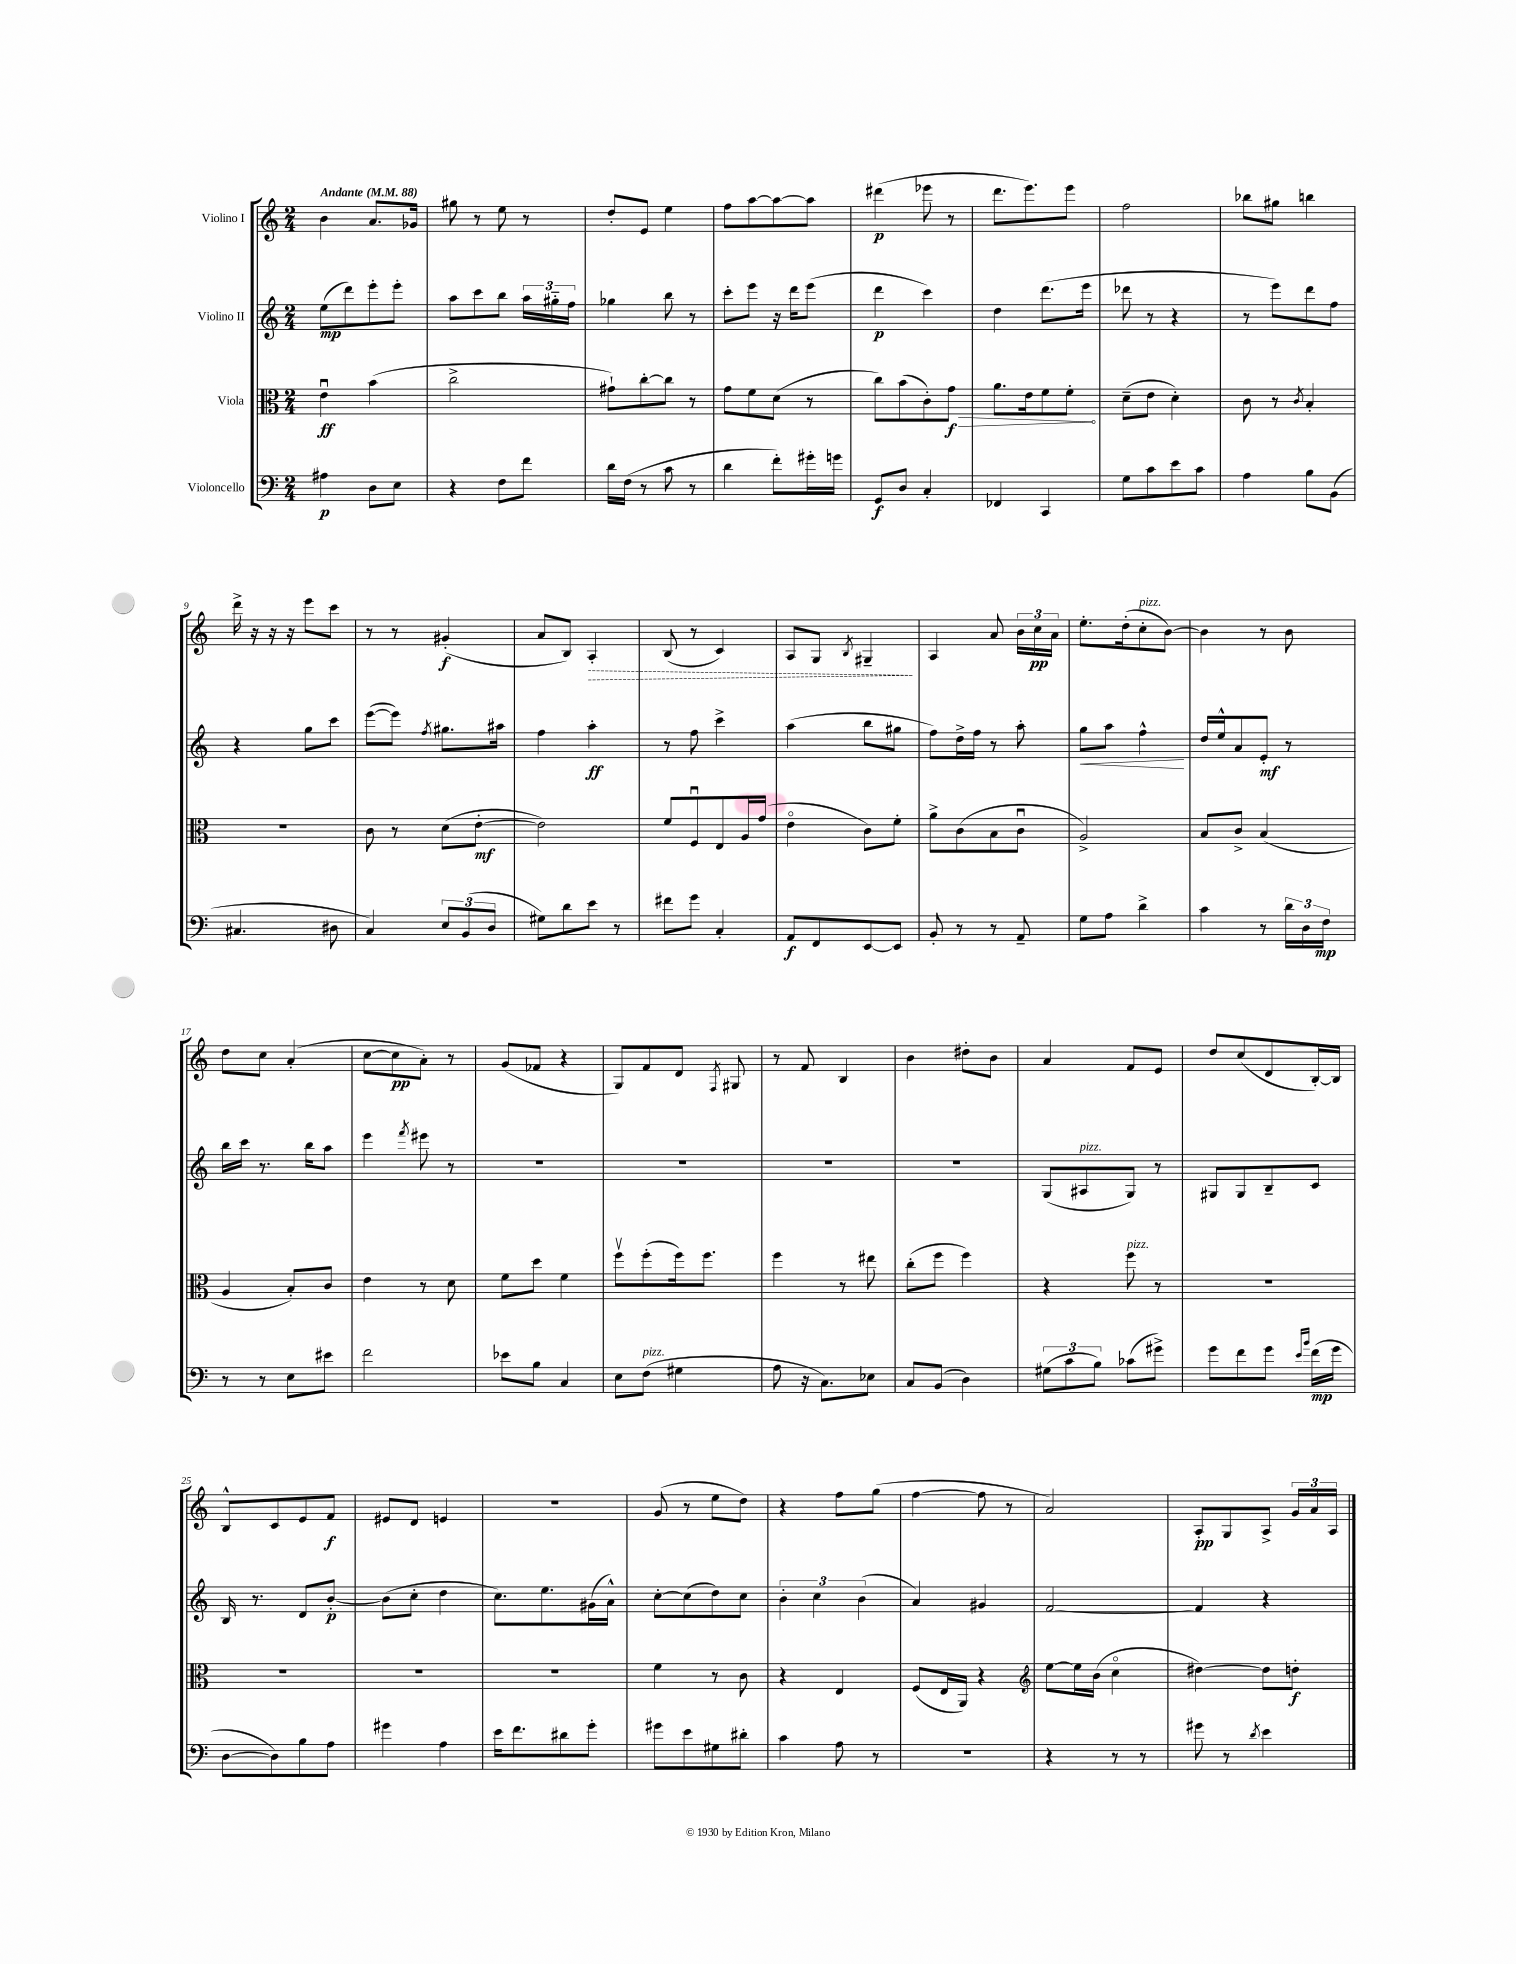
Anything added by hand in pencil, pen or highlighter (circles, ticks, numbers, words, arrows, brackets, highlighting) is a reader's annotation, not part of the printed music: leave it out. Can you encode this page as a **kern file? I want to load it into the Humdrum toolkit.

**kern	**kern	**kern	**kern
*staff4	*staff3	*staff2	*staff1
*clefF4	*clefC3	*clefG2	*clefG2
*k[]	*k[]	*k[]	*k[]
*M2/4	*M2/4	*M2/4	*M2/4
*MM88	*MM88	*MM88	*MM88
4A#	4eu	(8ee	4b
.	.	8ddd)	.
8D	(4b	8eee'	8.a
8E	.	8eee'	.
.	.	.	16g-
=	=	=	=
4r	2cc^	8aa	8gg#
.	.	8ccc	8r
8F	.	8bb	8ee
8f	.	24aa	8r
.	.	24gg#'~	.
.	.	24ff	.
=	=	=	=
16d	8g#`)	4gg-	8dd'
(16F	.	.	.
8r	[8cc'	.	8e
8c	8cc]	8bb	4ee
8r	8r	8r	.
=	=	=	=
4d	8g	8ccc'	8ff
.	8f	8eee	[8aa
8f')	(8d	16r	8aa_
.	.	16ddd	.
16g#'	8r	(8eee	8aa]
16g	.	.	.
=	=	=	=
8GG	8cc)	4ddd	(4ddd#
8D	(8b	.	.
4C'	8c')	4ccc)	8eee-
.	8g	.	8r
=	=	=	=
4FF-	8.a	4dd	8.ddd
.	16e	.	8.eee)
4CC	8f	(8.ddd	.
.	8f'	.	8eee
.	.	16eee	.
=	=	=	=
8G	(8d~	8ddd-	2ff
8c	8e	8r	.
8e	4d')	4r	.
8c	.	.	.
=	=	=	=
4A	8c	8r	8bb-
.	8r	8eee)	8gg#
.	8qc	.	.
8B	4B'	8ddd	4bb
(8BB	.	8ff	.
=	=	=	=
4.C#	2r	4r	16ddd^
.	.	.	16r
.	.	.	16r
.	.	.	16r
.	.	8gg	8eee
8D#	.	8ccc	8ccc
=	=	=	=
4C)	8c	([8eee	8r
.	8r	8eee])	8r
.	.	8qff	.
12E	(8d	8.gg#	(4g#'
(12BB	.	.	.
.	[8e'	.	.
12D	.	.	.
.	.	16aa#	.
=	=	=	=
8G#)	2e])	4ff	8a
8d	.	.	8B)
8e	.	4aa'	4A'
8r	.	.	.
=	=	=	=
8f#	8f	8r	(8B
8g	8Fu	8ff	8r
4C'	8E	4ccc^	4c)
.	16A	.	.
.	(16g	.	.
=	=	=	=
8AA	4eo	(4aa	8A
8FF	.	.	8G
.	.	.	8qB
[8EE	8c)	8bb	4G#~
8EE]	8f'	8gg#	.
=	=	=	=
8BB'	8a^	8ff)	4A
8r	(8c	16dd^	.
.	.	16ff	.
8r	8B	8r	8a
8AA~	8cu	8aa'	24b
.	.	.	24cc
.	.	.	24a
=	=	=	=
8G	2A^)	8gg	8.ee'
8A	.	8aa	.
.	.	.	(16dd'
4d^	.	4ff^^	8cc'
.	.	.	[8b)
=	=	=	=
4c	8B	16dd	4b]
.	.	16ee^^	.
.	8c^	8a	.
8r	(4B	8e'	8r
24d	.	8r	8b
24D	.	.	.
24F	.	.	.
=	=	=	=
8r	4A	16bb	8dd
.	.	16ccc	.
8r	.	8.r	8cc
8E	8B')	.	(4a'
.	.	16bb	.
8e#	8c	8aa	.
=	=	=	=
2f	4e	4eee	[8cc
.	.	.	8cc]
.	.	8qfff	.
.	8r	8eee#	8a')
.	8d	8r	8r
=	=	=	=
8e-	8f	2r	(8g
8B	8dd	.	8f-
4C	4f	.	4r
=	=	=	=
8E	8ffv	2r	8G)
(8F	(8ff'	.	8f
4G#	16ff)	.	8d
.	8.ff	.	.
.	.	.	8qF
.	.	.	8G#
=	=	=	=
8A	4ff	2r	8r
16r	.	.	8f
8.C)	.	.	.
.	8r	.	4B
8E-	8ee#	.	.
=	=	=	=
8C	(8cc'	2r	4b
(8BB	8ff	.	.
4D)	4ff)	.	8dd#'
.	.	.	8b
=	=	=	=
(12G#	4r	(8G	4a
12c	.	.	.
.	.	8A#	.
12B)	.	.	.
(8c-	8ff	8G)	8f
8g#^)	8r	8r	8e
=	=	=	=
8g	2r	8G#	8dd
8f	.	8G#	(8cc
8g	.	8B~	8d
16qqe	.	.	.
16qqb	.	.	.
(16f	.	8c	[16B')
16g	.	.	16B]
=	=	=	=
[8D	2r	16B	8B^^
.	.	8.r	.
8D])	.	.	8c
8B	.	8d	8e
8A	.	[8b'	8f
=	=	=	=
4g#	2r	(8b]	8e#
.	.	8cc'	8d
4A	.	4dd	4e
=	=	=	=
16e	2r	8.cc)	2r
8.f	.	.	.
.	.	8.ee	.
8d#	.	.	.
8g'	.	(16g#	.
.	.	16a^^)	.
=	=	=	=
8g#	4f	[8cc'	(8g
8e	.	(8cc]	8r
8G#	8r	8dd)	8ee
8d#'	8c	8cc	8dd)
=	=	=	=
4c	4r	6b'	4r
.	.	6cc	.
8A	4E	.	8ff
.	.	(6b	.
8r	.	.	(8gg
=	=	=	=
2r	(8F	4a)	[4ff
.	16E	.	.
.	16AA)	.	.
.	4r	4g#	8ff]
.	.	.	8r
=	=	=	=
*	*clefG2	*	*
4r	[8ee	[2f	2a)
.	16ee]	.	.
.	(16b	.	.
8r	4cco	.	.
8r	.	.	.
=	=	=	=
8g#	[4dd#)	4f]	8A'
8r	.	.	8G
8qd	.	.	.
4e	8dd#]	4r	8A^
.	8dd'	.	24g
.	.	.	24a
.	.	.	24A
==	==	==	==
*-	*-	*-	*-
